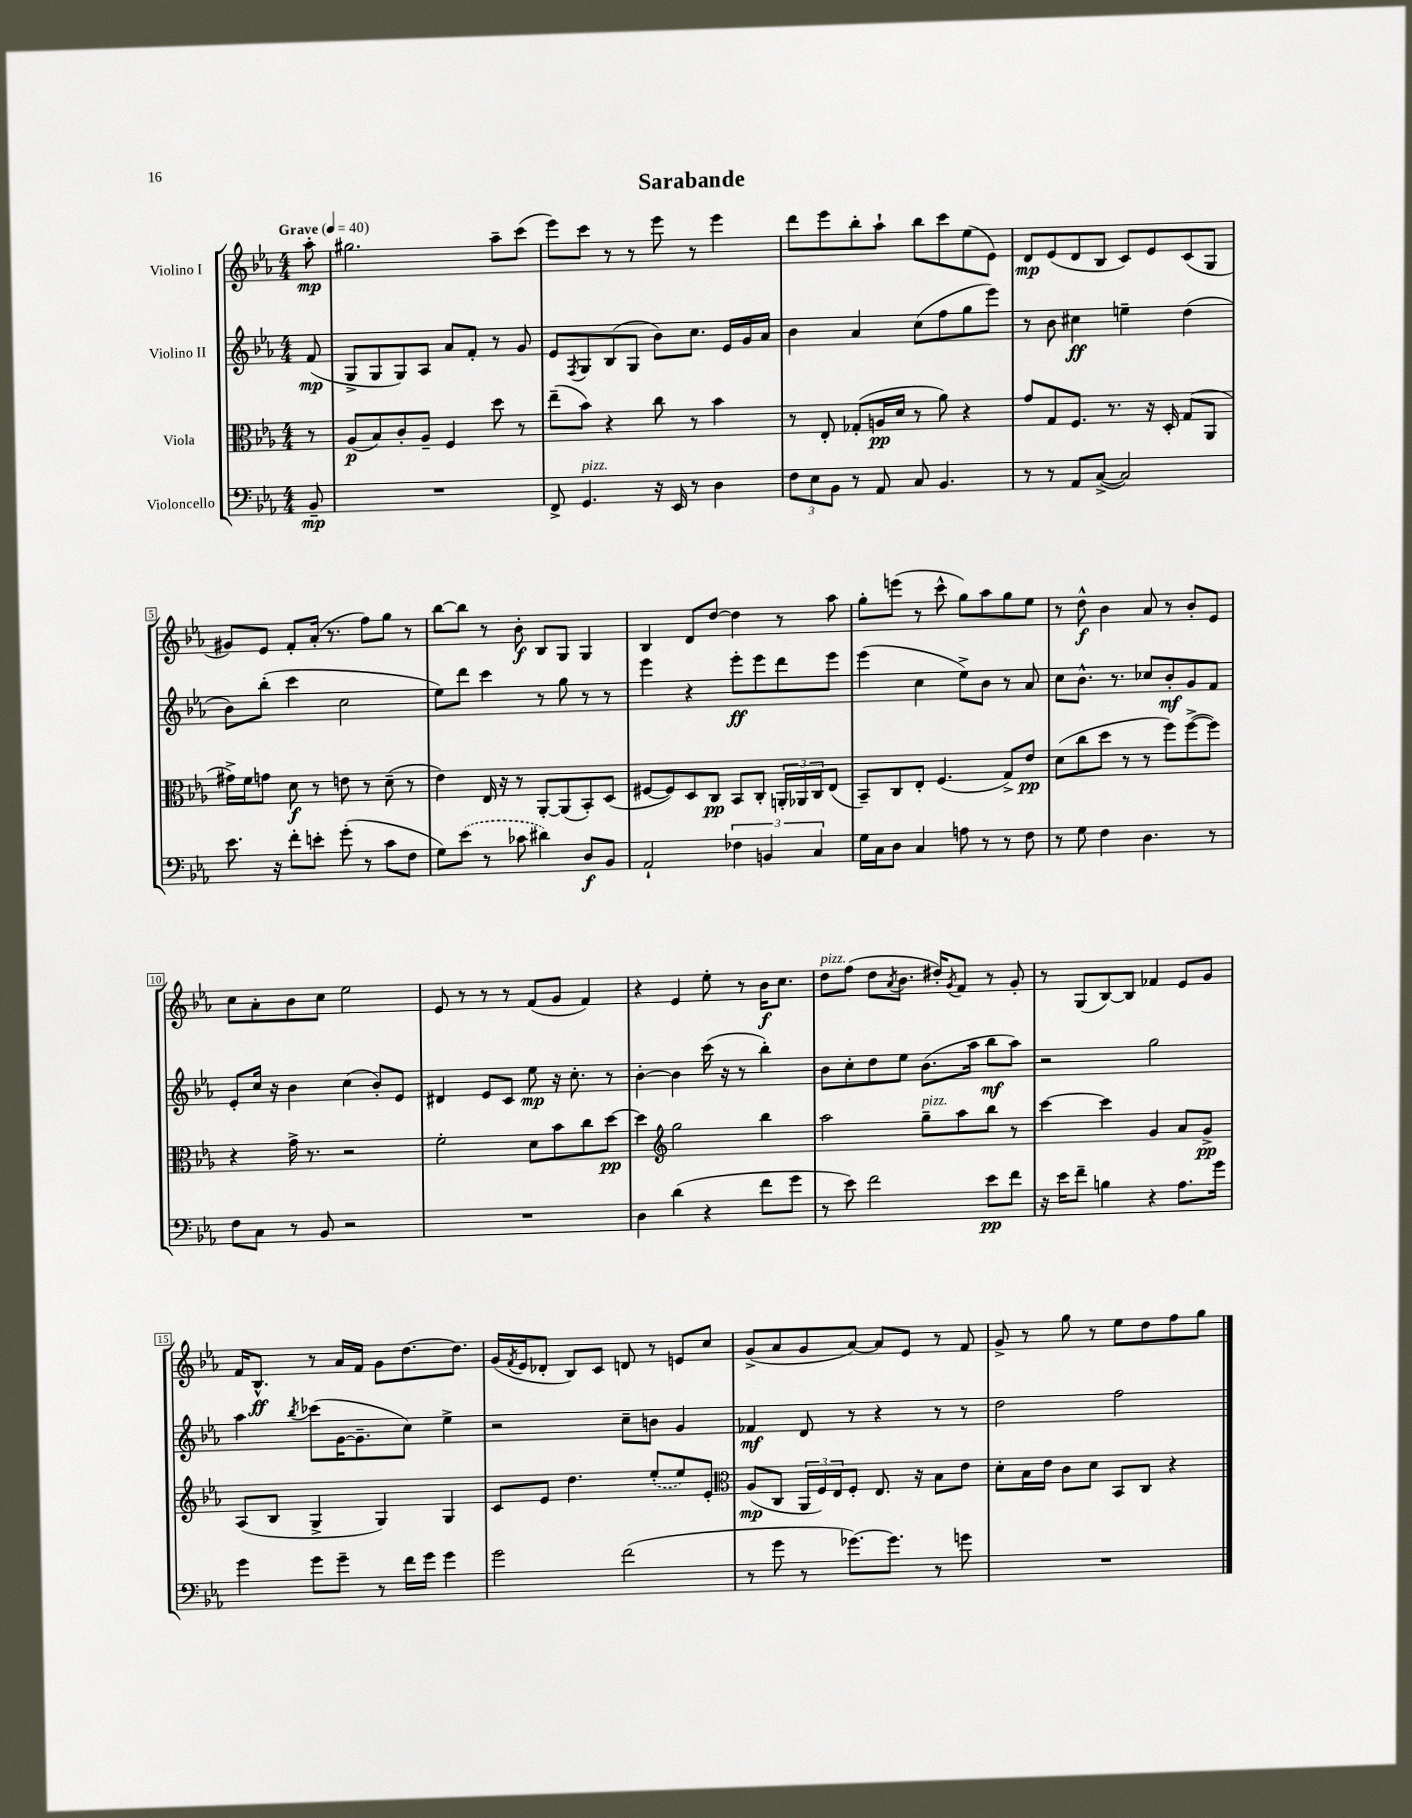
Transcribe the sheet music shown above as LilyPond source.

\header { title = "Sarabande" }
<<
\new StaffGroup <<
\new Staff = "s0" \with { instrumentName = "Violino I" } {
    \clef treble \key ees \major \numericTimeSignature \time 4/4 \partial 8 \tempo "Grave" 4 = 40
    aes''8-.\mp |
    gis''2. aes''8-- c'''8( |
    ees'''8) c'''8 r8 r8 ees'''8 r8 ees'''4 |
    d'''8 ees'''8 bes''8-. aes''8-! bes''8 c'''8 ees''8( ees'8) |
    d'8\mp ees'8( d'8 bes8 c'8) ees'8 c'8( g8 |
    gis'8) ees'8 f'8-. aes'16-.( r8. f''8) g''8 r8 |
    bes''8~ bes''8 r8 bes'8-.\f bes8 g8 g4 |
    bes4 d'8 d''8~ d''4 r8 aes''8 |
    g''8-. e'''8( r8 c'''8-^ g''8) aes''8 g''8 ees''8 |
    r8 d''8-^\f bes'4 aes'8 r8 bes'8-. ees'8 |
    c''8 aes'8-. bes'8 c''8 ees''2 |
    ees'8 r8 r8 r8 f'8( g'8 f'4) |
    r4 ees'4 ees''8-. r8 bes'16\f c''8. |
    d''8^\markup { \italic "pizz." } f''8( d''8 \acciaccatura { aes'8 } bes'8. dis''16-.) \acciaccatura { g'8 } f'8 r8 g'8-. |
    r8 g8( bes8~) bes8 fes'4 ees'8 g'8 |
    f'16 bes8.-^\ff r8 aes'16 f'16 g'8 d''8.~ d''8. |
    g'16( \acciaccatura { f'8 } ees'16 des'8-. bes8) c'8 d'8 r8 e'8 c''8 |
    g'8->( aes'8 g'8 aes'8~) aes'8 ees'8 r8 f'8 |
    g'8-> r8 g''8 r8 ees''8 d''8 f''8 g''8 \bar "|." |
}
\new Staff = "s1" \with { instrumentName = "Violino II" } {
    \clef treble \key ees \major \numericTimeSignature \time 4/4 \partial 8
    f'8\mp( |
    g8-> g8 g8) aes8 aes'8 f'8-. r8 g'8 |
    ees'8 \acciaccatura { f8 } g8 bes8( g8 bes'8) c''8. ees'16 g'16 aes'16 |
    bes'4 aes'4 c''8( f''8 g''8 ees'''8) |
    r8 bes'8 cis''4\ff e''4-- d''4( |
    bes'8) bes''8-.( c'''4 c''2 |
    ees''8) d'''8 c'''4 r8 g''8 r8 r8 |
    ees'''4 r4 ees'''8-.\ff ees'''8 d'''8 ees'''8 |
    ees'''4( c''4 ees''8->) bes'8 r8 aes'8 |
    c''8 bes'8.-^ r8. ces''8 bes'8-.\mf g'8 f'8 |
    ees'8-. c''16 r16 bes'4 c''4( bes'8-.) ees'8 |
    dis'4 ees'8 c'8 ees''8\mp r16 c''8.-. r8 |
    bes'4~-. bes'4 c'''16( r16 r8 bes''4-.) |
    bes'8 c''8-. d''8 ees''8 bes'8.( aes''16 bes''8\mf aes''8) |
    r2 g''2 |
    aes''4 \acciaccatura { bes''8 } ces'''8( g'16~ g'8.-- c''8) ees''4-> |
    r2 c''8-- b'8 g'4 |
    fes'4\mf d'8 r8 r4 r8 r8 |
    d''2 f''2 \bar "|." |
}
\new Staff = "s2" \with { instrumentName = "Viola" } {
    \clef alto \key ees \major \numericTimeSignature \time 4/4 \partial 8
    r8 |
    aes8\p( bes8) c'8-. aes8-- f4 d''8 r8 |
    ees''8--( bes'8) r4 c''8 r8 bes'4 |
    r8 ees8-. ges8-.( a16\pp d'16 r8 aes'8) r4 |
    g'8 g8 f8. r8. r16 d16-. g8( aes,8 |
    gis'16->) f'16 g'8 d'8\f r8 e'8 r8 d'8--( r8 |
    ees'4) ees16 r16 r8 aes,8~-. aes,8( bes,8-.) d8( |
    fis8~ fis8) d8 c8\pp bes,8 c8-. \tuplet 3/2 { a,16-. aes,16 c16 } ees8( |
    bes,8--) c8 ees8-. f4.( g8->) ees'8\pp |
    d'8( c''8 d''8 r8 r8 f''8) f''8~->( f''8) |
    r4 g'16-> r8. r2 |
    f'2-. d'8 bes'8 c''8 d''8~\pp |
    d''4 \clef treble g''2 bes''4 |
    aes''2 g''8--^\markup { \italic "pizz." } aes''8 bes''8 r8 |
    c'''4~ c'''4 g'4 aes'8 g'8->\pp |
    aes8( bes8 g4-> g4) g4 |
    c'8 ees'8 d''4. \once \slurDashed ees''8-.( ees''8) ees'8-. |
    \clef alto aes8\mp( c8 \tuplet 3/2 { aes,16 f16) ees16 } f8-. ees8. r16 bes8 ees'8 |
    d'8-. bes16 ees'16 c'8 d'8 bes,8 c8 r4 \bar "|." |
}
\new Staff = "s3" \with { instrumentName = "Violoncello" } {
    \clef bass \key ees \major \numericTimeSignature \time 4/4 \partial 8
    bes,8--\mp |
    R1 |
    f,8-> g,4.^\markup { \italic "pizz." } r16 ees,16 r8 d4 |
    \tuplet 3/2 { f8 ees8 bes,8 } r8 aes,8 c8 bes,4. |
    r8 r8 aes,8 c8~->( c2) |
    ees'8. r16 f'8-. e'8-. g'8-.( r8 c'8 f8 |
    g8) \once \slurDashed ees'8( r8 ces'8 dis'4) d8\f bes,8 |
    aes,2-! \tuplet 3/2 { fes4 b,4 c4 } |
    g16 c16 d8 c4 a8 r8 r8 f8 |
    r8 g8 f4 d4. r8 |
    f8 c8 r8 bes,8 r2 |
    R1 |
    d4 d'4( r4 f'8 g'8 |
    r8 ees'8) f'2 ees'8\pp f'8 |
    r16 ees'16 f'8-- b4 r4 aes8. g'16 |
    g'4 g'8 g'8-- r8 f'16 g'16 g'4 |
    g'2 f'2( |
    r8 g'8 r8 ges'8.~) ges'8. r8 g'8 |
    R1 \bar "|." |
}
>>
>>
\layout { \context { \Score \override BarNumber.stencil = #(make-stencil-boxer 0.1 0.3 ly:text-interface::print) } }
